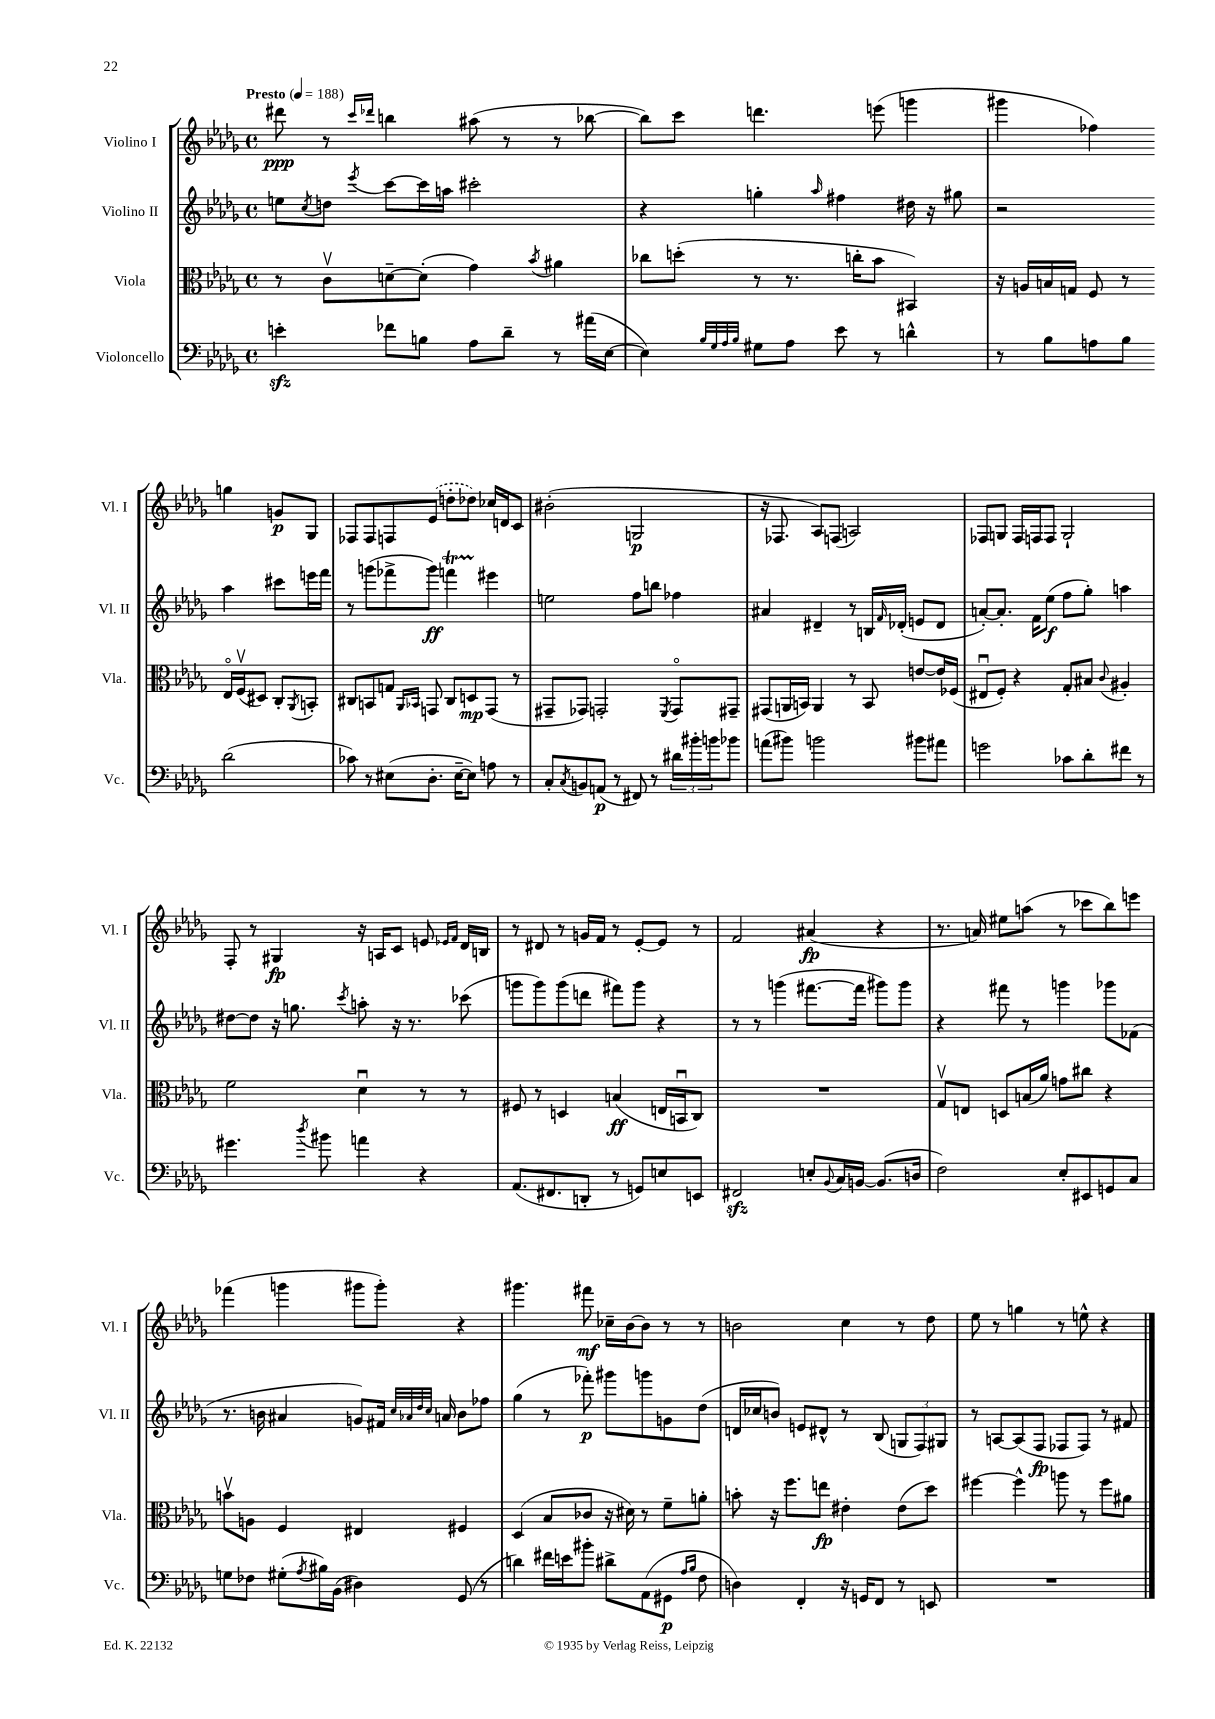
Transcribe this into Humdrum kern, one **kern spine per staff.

**kern	**dynam	**kern	**dynam	**kern	**dynam	**kern	**dynam
*part4	*part4	*part3	*part3	*part2	*part2	*part1	*part1
*staff4	*staff4	*staff3	*staff3	*staff2	*staff2	*staff1	*staff1
*I"Violoncello	*	*I"Viola	*	*I"Violino II	*	*I"Violino I	*
*I'Vc.	*	*I'Vla.	*	*I'Vl. II	*	*I'Vl. I	*
*clefF4	*	*clefC3	*	*clefG2	*	*clefG2	*
*k[b-e-a-d-g-]	*	*k[b-e-a-d-g-]	*	*k[b-e-a-d-g-]	*	*k[b-e-a-d-g-]	*
*M4/4	*	*M4/4	*	*M4/4	*	*M4/4	*
*met(c)	*	*met(c)	*	*met(c)	*	*met(c)	*
*MM188	*	*MM188	*	*MM188	*	*MM188	*
=1	=1	=1	=1	=1	=1	=1	=1
!	!	!	!	!	!	!LO:TX:a:B:t=Presto	!
4enzz'\	.	8r	.	8een\L	.	8ddd#X\	ppp
.	.	.	.	8qcc/	.	.	.
.	.	8cv\L	.	8ddn\J	.	8r	.
.	.	.	.	.	.	16qqccc/LL	.
.	.	.	.	8qeee-/	.	16qqddd-X/JJ	.
8f-X\L	.	[8dn~\	.	[8ccc\L	.	4bbn\	.
8Bn\J	.	(8d'\J]	.	16ccc\L]	.	.	.
.	.	.	.	16aan\JJ	.	.	.
8A-\L	.	4g-\)	.	2ccc#X'\	.	(8aa#X\	.
8d-~\J	.	.	.	.	.	8r	.
.	.	8qb-/	.	.	.	.	.
8r	.	4a#X\	.	.	.	8r	.
(16a#X\LL	.	.	.	.	.	[8bb-X\	.
[16E-\JJ	.	.	.	.	.	.	.
=2	=2	=2	=2	=2	=2	=2	=2
4E-\])	.	8cc-X\L	.	4r	.	8bb-\L])	.
.	.	(8ddn'\J	.	.	.	8ccc\J	.
32qqB-/LLL	.	.	.	.	.	.	.
32qqG-/	.	.	.	.	.	.	.
32qqA-/	.	.	.	.	.	.	.
32qqB-/JJJ	.	.	.	.	.	.	.
8G#X\L	.	8r	.	4ggn'\	.	4.dddn\	.
8A-\J	.	8.r	.	.	.	.	.
.	.	.	.	16qqaa-/	.	.	.
8e-\	.	.	.	4ff#X\	.	.	.
.	.	16ccn'\KL	.	.	.	.	.
8r	.	8b-\J	.	.	.	(8eeen\	.
4dn^^\	.	4BB#X/)	.	16dd#X\	.	4gggn\	.
.	.	.	.	16r	.	.	.
.	.	.	.	8gg#X\	.	.	.
=3	=3	=3	=3	=3	=3	=3	=3
8r	.	16r	.	2r	.	4ggg#X\	.
.	.	16An/LL	.	.	.	.	.
8B-\L	.	16Bn/	.	.	.	.	.
.	.	16Gn/JJ	.	.	.	.	.
8An\	.	8F/	.	.	.	4ff-X\)	.
8B-\J	.	8r	.	.	.	.	.
(2d-\	.	16E-/LL	.	4aa-\	.	4ggn\	.
.	.	(16Fv/J	.	.	.	.	.
.	.	8D#X/J)	.	.	.	.	.
.	.	8C'/L	.	8ccc#X\L	.	8gn/L	p
.	.	8qAA-/	.	.	.	.	.
.	.	8BBn'/J	.	16eeen\L	.	8G-/J	.
.	.	.	.	16fff\JJ	.	.	.
!!LO:LB:g=z
=4	=4	=4	=4	=4	=4	=4	=4
8c-X\)	.	8C#X/L	.	8r	.	8F-X/L	.
8r	.	8BBn/	.	(8gggn\L	.	8F-/	.
(8E#X\L	.	8Gn/J	.	8fff-X^\	.	8Fn/	.
.	.	16qqAA-/LL	.	.	.	.	.
.	.	16qqBB-X/JJ	.	.	.	.	.
8.D-'\J	.	8GGn/	.	8ggg\J)	ff	(8e-/J	.
.	.	8C#/L	.	4fffnt\	.	8ddn'\L	.
[16E#~\KL	.	.	.	.	.	.	.
8E#\J])	.	8Dn/	mp	.	.	8dd-X\J)	.
8An\	.	(8GG/J	.	4eee#X\	.	16cc-X/LL	.
.	.	.	.	.	.	16dn/J	.
8r	.	8r	.	.	.	8c/J	.
=5	=5	=5	=5	=5	=5	=5	=5
8C'/L	.	8GG#X~/L	.	2een\	.	(2b#X'\	.
8qC/	.	.	.	.	.	.	.
8BBn/	.	8GG-X/J)	.	.	.	.	.
(8AAn/J	p	2GGn'/	.	.	.	.	.
8r	.	.	.	.	.	.	.
8FF#X/)	.	.	.	8ff\L	.	2Gn/	p
8r	.	.	.	8bbn\J	.	.	.
.	.	8qFF/	.	.	.	.	.
24d#X\LL	.	8GG/L	.	4ff-X\	.	.	.
24b#X'\	.	.	.	.	.	.	.
24bn\J	.	.	.	.	.	.	.
8b-X\J	.	8GG#X~/J	.	.	.	.	.
=6	=6	=6	=6	=6	=6	=6	=6
(8an\L	.	(8GG#X/L	.	4a#X/	.	16r	.
.	.	.	.	.	.	8.F-X/	.
8b#X\J)	.	16AAn/L	.	.	.	.	.
.	.	16BBn/JJ)	.	.	.	.	.
2bn\	.	4AA/	.	4d#X~/	.	8A-/L)	.
.	.	.	.	.	.	(8Fn/J	.
.	.	8r	.	8r	.	2An/)	.
.	.	8BB/	.	16Bn/LL	.	.	.
.	.	.	.	16qqf/	.	.	.
.	.	.	.	(16d-X'/JJ	.	.	.
8b#X\L	.	[8en/L	.	8en/L	.	.	.
8a#X\J	.	16e/L]	.	8d-/J	.	.	.
.	.	(16F-X/JJ	.	.	.	.	.
=7	=7	=7	=7	=7	=7	=7	=7
2gn\	.	8E#Xu/L	.	[8an'/L)	.	8F-X/L	.
.	.	8F'/J)	.	8.a'/J]	.	8Gn/J	.
.	.	4r	.	.	.	16F-/LL	.
.	.	.	.	16f\KL	.	16Fn/J	.
.	.	.	.	(8ee-\J	f	8F/J	.
8c-X\L	.	8G-'/L	.	8ff\L	.	2G`/	.
8d-'\	.	8B#X/J	.	8gg-'\J)	.	.	.
.	.	8qqc/	.	.	.	.	.
8f#X\J	.	4A#X'/	.	4aan\	.	.	.
8r	.	.	.	.	.	.	.
!!LO:LB:g=z
=8	=8	=8	=8	=8	=8	=8	=8
4.g#X\	.	2f\	.	[8dd#X\L	.	8F'/	.
.	.	.	.	8dd#\J]	.	8r	.
.	.	.	.	16r	.	4G#X/	fp
.	.	.	.	8.ggn\	.	.	.
8qdd-/	.	.	.	.	.	.	.
8b#X\	.	.	.	.	.	.	.
.	.	.	.	8qccc/	.	.	.
4an\	.	4d-u\	.	8aan'\	.	16r	.
.	.	.	.	.	.	16An/KL	.
.	.	.	.	16r	.	8c/J	.
.	.	.	.	8.r	.	.	.
4r	.	8r	.	.	.	8en/	.
.	.	.	.	.	.	16qqe-X/LL	.
.	.	.	.	.	.	16qqf/JJ	.
.	.	8r	.	(8ccc-X\	.	16d-/LL	.
.	.	.	.	.	.	16Bn/JJ	.
=9	=9	=9	=9	=9	=9	=9	=9
(8.AA-/L	.	8F#X/	.	8gggn\L	.	8r	.
.	.	8r	.	8ggg\)	.	8d#X/	.
8.FF#X/	.	.	.	.	.	.	.
.	.	4Dn/	.	(8ggg\	.	8r	.
8DDn'/J	.	.	.	8dddn\J	.	16gn/LL	.
.	.	.	.	.	.	16f/JJ	.
8r	.	(4Bn/	ff	8fff#X\L)	.	8r	.
8GGn/L)	.	.	.	8ggg\J	.	[8e-'/L	.
8En/	.	16En/LL	.	4r	.	8e-/J]	.
.	.	16BBnu/J	.	.	.	.	.
8EEn/J	.	8C/J)	.	.	.	8r	.
=10	=10	=10	=10	=10	=10	=10	=10
2FF#Xzz/	.	1r	.	8r	.	2f/	.
.	.	.	.	8r	.	.	.
.	.	.	.	(4gggn\	.	.	.
8En'/L	.	.	.	[8.fff#X\L	.	(4a#X/	fp
8qqBB-/	.	.	.	.	.	.	.
16C/L	.	.	.	.	.	.	.
[16BBn/JJ	.	.	.	16fff#\Jk]	.	.	.
(8.BB/L]	.	.	.	8ggg#X\L)	.	4r	.
.	.	.	.	8ggg#\J	.	.	.
16Dn/Jk	.	.	.	.	.	.	.
=11	=11	=11	=11	=11	=11	=11	=11
2F\)	.	8G-v/L	.	4r	.	8.r	.
.	.	8En/J	.	.	.	.	.
.	.	.	.	.	.	16an/)	.
.	.	8Dn/L	.	8fff#X\	.	8ee#X\L	.
.	.	(16Bn/L	.	8r	.	(8aan\J	.
.	.	16a-/JJ)	.	.	.	.	.
8E-'/L	.	8gn\L	.	4gggn\	.	8r	.
8EE#X/	.	8cc#X\J	.	.	.	8ccc-X\L	.
8GGn/	.	4r	.	8ggg-X\L	.	8bb-\)	.
8C/J	.	.	.	(8f-X\J	.	8eeen\J	.
!!LO:LB:g=z
=12	=12	=12	=12	=12	=12	=12	=12
8Gn\L	.	8bnv\L	.	8.r	.	(4fff-X\	.
8F-X\J	.	8An\J	.	.	.	.	.
.	.	.	.	16bn\	.	.	.
(8G#X'\L	.	4F/	.	4a#X/	.	4gggn\	.
8qA-/	.	.	.	.	.	.	.
16B#X\L)	.	.	.	.	.	.	.
(16BB-\JJ	.	.	.	.	.	.	.
4D#X\)	.	4E#X/	.	8gn/L)	.	8ggg#X\L	.
.	.	.	.	16f#X/Jk	.	8ggg#'\J)	.
.	.	.	.	32qqcc/LLL	.	.	.
.	.	.	.	32qqa-X/	.	.	.
.	.	.	.	32qqdd-/	.	.	.
.	.	.	.	32qqcc/JJJ	.	.	.
.	.	.	.	16an/	.	.	.
(8GG-/	.	4F#X/	.	8b\L	.	4r	.
8r	.	.	.	8ff-X\J	.	.	.
=13	=13	=13	=13	=13	=13	=13	=13
4dn\)	.	(4D-/	.	(4gg-\	.	4.ggg#X\	.
16f#X\LL	.	8B-/L	.	8r	.	.	.
16en\J	.	.	.	.	.	.	.
8b#X'\J	.	8c-X/J	.	8fff-X'\)	p	8fff#X\	mf
8d#X^\L	.	16r	.	8ggg#X\L	.	16cc-X~\LL	.
.	.	16d#X\)	.	.	.	[16b-\J	.
(8AA-\	.	8r	.	8gggn\	.	8b-\J]	.
8GG#X\J	p	8f~\L	.	8gn\	.	8r	.
16qqA-/LL	.	.	.	.	.	.	.
16qqB-/JJ	.	.	.	.	.	.	.
8F\	.	8an'\J	.	(8dd-\J	.	8r	.
=14	=14	=14	=14	=14	=14	=14	=14
4Dn\)	.	8bn'\	.	16dn/LL	.	2bn\	.
.	.	.	.	16cc-X/J	.	.	.
.	.	16r	.	8bn/J)	.	.	.
.	.	8.ff\L	.	.	.	.	.
4FF'/	.	.	.	8en/L	.	.	.
.	.	8een\J	fp	8d#X^^/J	.	.	.
16r	.	4e#X'\	.	8r	.	4cc\	.
16GGn/KL	.	.	.	.	.	.	.
8FF/J	.	.	.	(8B-/	.	.	.
8r	.	(8e#\L	.	12Gn/L	.	8r	.
.	.	.	.	12F/)	.	.	.
8EEn/	.	8dd-\J)	.	.	.	8dd-\	.
.	.	.	.	12G#X/J	.	.	.
=15	=15	=15	=15	=15	=15	=15	=15
1r	.	[4ff#X\	.	8r	.	8ee-\	.
.	.	.	.	[8An/L	.	8r	.
.	.	4ff#^^\]	.	(8A/]	.	4ggn\	.
.	.	.	.	8F/J	fp	.	.
.	.	8aan\	.	8F-X/L	.	8r	.
.	.	8r	.	8F-/J)	.	8een^^\	.
.	.	8ff#\L	.	8r	.	4r	.
.	.	8a#X\J	.	8f#X/	.	.	.
==	==	==	==	==	==	==	==
*-	*-	*-	*-	*-	*-	*-	*-
